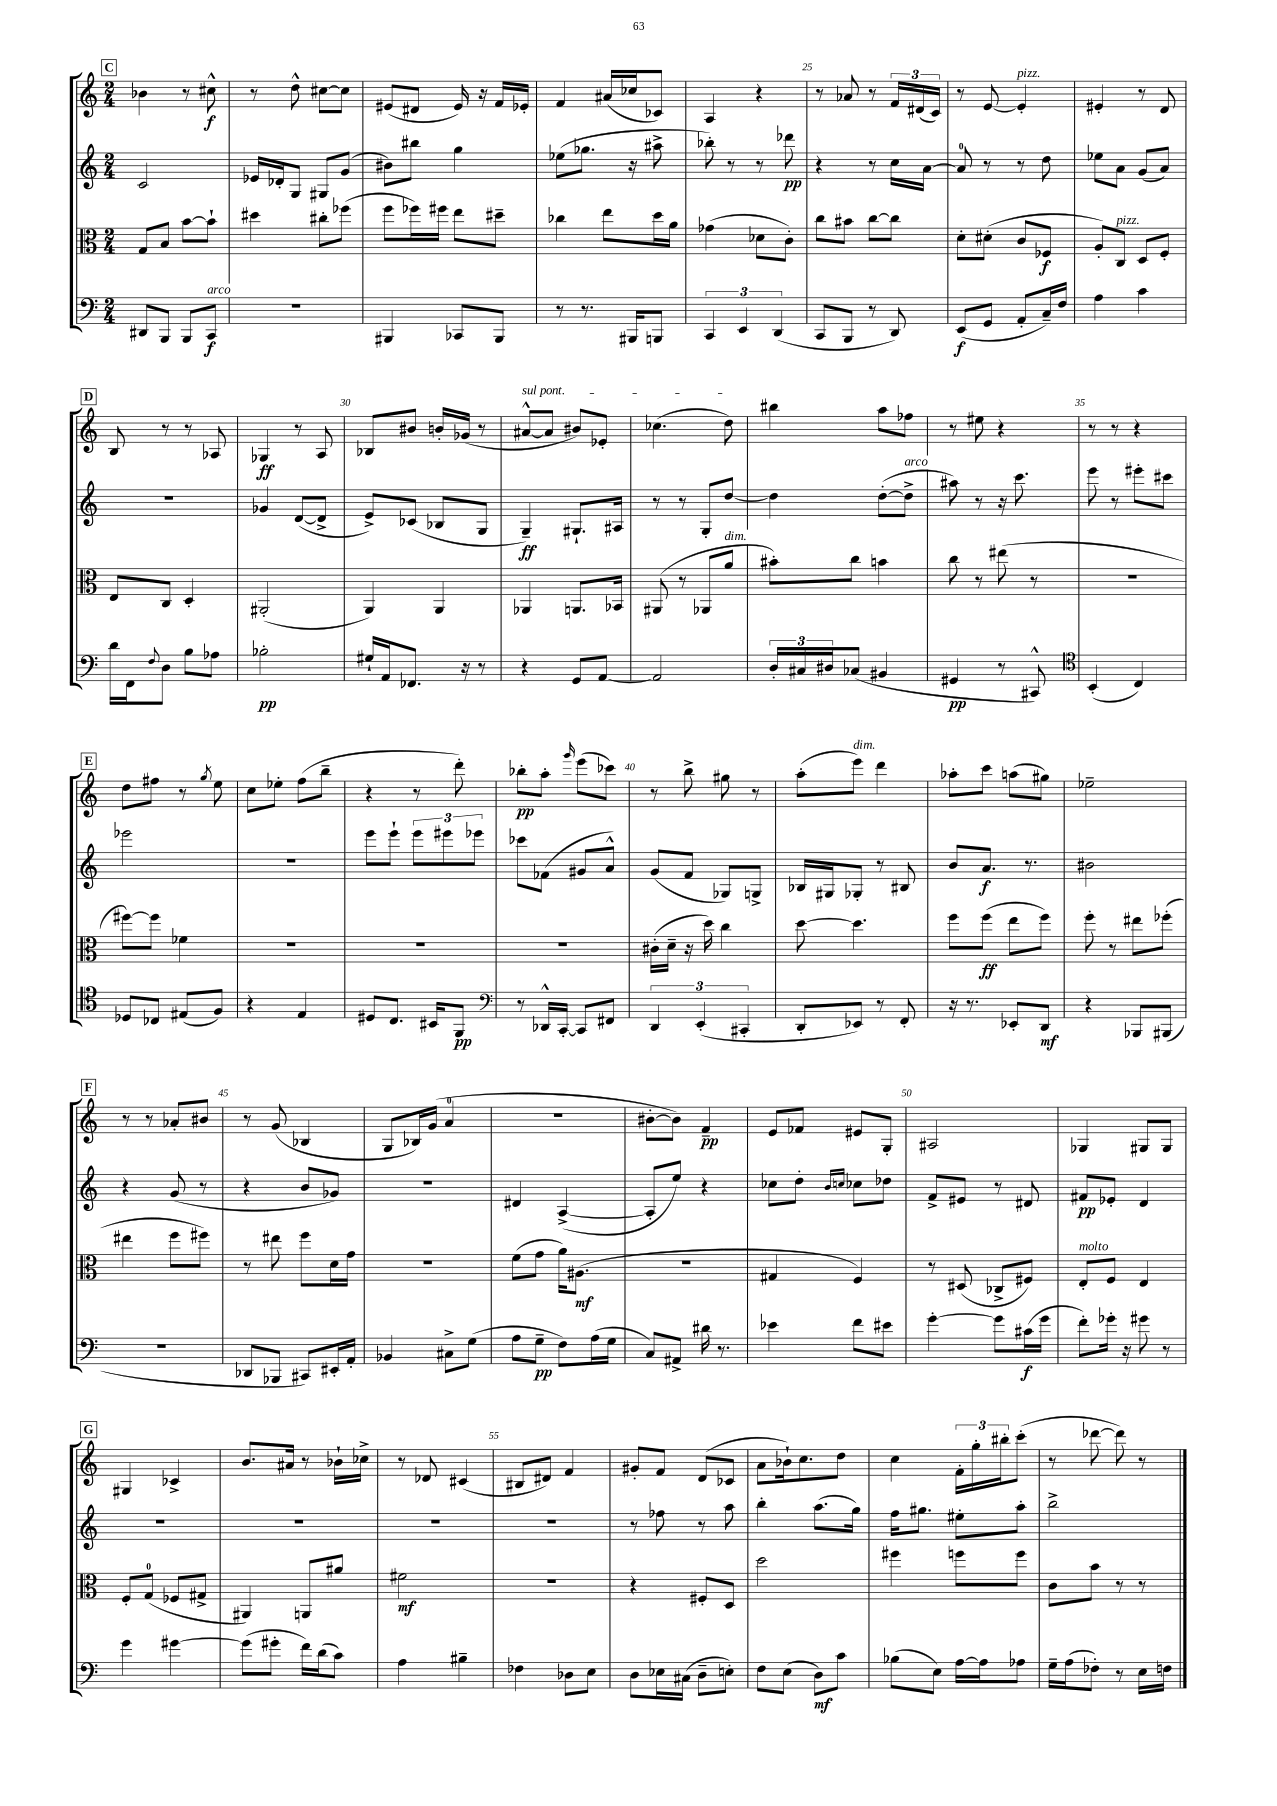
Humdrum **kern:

**kern	**kern	**kern	**kern
*staff4	*staff3	*staff2	*staff1
*clefF4	*clefC3	*clefG2	*clefG2
*k[]	*k[]	*k[]	*k[]
*M2/4	*M2/4	*M2/4	*M2/4
8DD#	8G	2c	4b-
8BBB	8B	.	.
8BBB	[8b	.	8r
8CC	8b`]	.	8cc#^^
=	=	=	=
2r	4dd#	16e-	8r
.	.	16d-'	.
.	.	8G	8dd^^
.	8cc#'	8G#	[8cc#
.	(8ff-	(8g	8cc#]
=	=	=	=
4BBB#	8ff	8b#)	(8e#
.	16ff-)	8bb#	8d#
.	16ff#	.	.
8CC-	8ee	4gg	16e#)
.	.	.	16r
8BBB#	8dd#~	.	16f
.	.	.	16e-'
=	=	=	=
8r	4cc-	(8ee-	4f
8.r	.	8.gg-	.
.	8ee	.	(16a#
16BBB#	.	16r	16cc-
8BBB	16dd	8aa#^	8c-)
.	16a	.	.
=	=	=	=
6CC	(4g-	8bb-')	4A
.	.	8r	.
6EE	.	.	.
.	8d-	8r	4r
(6DD	.	.	.
.	8c')	8ddd-	.
=	=	=	=
8CC	8cc	4r	8r
8BBB	8b#	.	8a-
8r	[8cc	8r	8r
8DD)	8cc]	16cc	24f
.	.	.	(24d#
.	.	[16a	.
.	.	.	24c)
=	=	=	=
(8EE	8d'	8a]	8r
8GG	(8d#'	8r	[8e
8AA'	8c	8r	4e']
16C~)	8F-	8dd	.
16F	.	.	.
=	=	=	=
4A	8A')	8ee-	4e#'
.	8C	8a	.
4c	8D	(8g	8r
.	8F'	8a)	8d
=	=	=	=
16d	8E	2r	8B
16FF	.	.	.
8qqF	.	.	.
8D	8C	.	8r
8B	4D'	.	8r
8A-	.	.	8A-
=	=	=	=
2B-'	(2AA#'	4g-	4G-
.	.	([8d	8r
.	.	8d^]	8A
=	=	=	=
16G#`	4AA)	8e^)	8B-
16AA	.	.	.
8.FF-	.	(8c-	8b#
.	4AA	8B-	16b'
16r	.	.	(16g-
8r	.	8G	8r
=	=	=	=
4r	4AA-	4G~)	[8a#^^
.	.	.	8a#]
8GG	8.AA	8.G#`	8b#)
[8AA	.	.	8e-'
.	16BB-	16A#	.
=	=	=	=
2AA]	(8AA#	8r	(4.cc-
.	8r	8r	.
.	8AA-	8G'	.
.	8a	[8dd	8dd)
=	=	=	=
24D'	8b#')	4dd]	4bb#
24C#	.	.	.
24D#	.	.	.
(8C-	8cc	.	.
4BB#	4b	([8dd'	8aa
.	.	8dd^]	8ff-
=	=	=	=
4GG#	8cc	8aa#)	8r
.	8r	8r	8ee#
8r	(8ee#	16r	4r
.	.	8.ccc	.
8CC#^^)	8r	.	.
=	=	=	=
*clefC4	*	*	*
(4BB'	2r	8eee	8r
.	.	8r	8r
4C)	.	8eee#'	4r
.	.	8ccc#	.
=	=	=	=
8D-	[8ff#)	2eee-	8dd
8C-	8ff#]	.	8ff#
(8E#	4f-	.	8r
.	.	.	8qgg
8F)	.	.	8ee
=	=	=	=
4r	2r	2r	8cc
.	.	.	8ee-'
4E	.	.	(8ff
.	.	.	8bb~
=	=	=	=
8D#	2r	8eee	4r
8.C	.	8eee`	.
.	.	12eee	8r
16BB#	.	.	.
.	.	12eee#	.
8FF	.	.	8ddd')
.	.	12eee-	.
=	=	=	=
*clefF4	*	*	*
8r	2r	8ccc-	8bb-'
16DD-^^	.	(8f-	8aa'
[16CC'	.	.	.
.	.	.	16qqggg
8CC]	.	8g#	(8eee
8FF#	.	8a^^)	8ccc-)
=	=	=	=
6DD	(16c#'	(8g	8r
.	16d~	.	.
.	16r	8f	8bb^
(6EE'	.	.	.
.	16dd)	.	.
.	4cc	8G-)	8gg#
6CC#'	.	.	.
.	.	8G^	8r
=	=	=	=
8DD'	[8dd	16B-	(8aa'
.	.	16G#	.
8EE-)	4.dd]	8G-'	8eee)
8r	.	8r	4ddd
8FF'	.	8B#	.
=	=	=	=
16r	8ff	8b	8aa-'
8.r	.	.	.
.	(8ff	8.a	8ccc
8EE-'	8ee	.	(8aa
.	.	8.r	.
8DD	8ff)	.	8gg#)
=	=	=	=
4r	8ff'	2b#	2ee-~
.	8r	.	.
8BBB-	8ee#	.	.
(8BBB#	(8ff-'	.	.
=	=	=	=
2r	4ee#	4r	8r
.	.	.	8r
.	8ff	(8g	8a-'
.	8ff#)	8r	8b#
=	=	=	=
8DD-	8r	4r	8r
8BBB-	8ee#	.	(8g
8CC#)	8ff	8b	4B-
16EE#'	16d	8g-)	.
16AA'	16g	.	.
=	=	=	=
4BB-	2r	2r	8G
.	.	.	16B-)
.	.	.	(16g
8C#^	.	.	4a
(8G	.	.	.
=	=	=	=
8A	(8f	4d#	2r
8G~	8g	.	.
8F)	16a)	([4A^	.
.	(8.A#	.	.
(16A	.	.	.
16G	.	.	.
=	=	=	=
8C)	2r	8A']	[8b#'
8AA#^	.	8ee)	8b#])
16d#	.	4r	4f~
8.r	.	.	.
=	=	=	=
4e-	4G#	8cc-	8e
.	.	8dd'	8f-
.	.	16qqb	.
.	.	16qqcc	.
8f	4F)	8cc-	8e#
8e#	.	8dd-	8G'
=	=	=	=
[4g'	8r	8f^	2A#
.	(8D#	8e#	.
8g]	8C-^	8r	.
(16c#	8F#)	8d#	.
16g	.	.	.
=	=	=	=
8f')	8E'	8f#	4G-
16g-'	8F	8e-'	.
16r	.	.	.
8g#	4E	4d	8G#
8r	.	.	8G#
=	=	=	=
4g	8F'	2r	4G#
.	(8G	.	.
[4g#	8F-	.	4c-^
.	8G#^	.	.
=	=	=	=
(8g#]	4AA#)	2r	8.b
8g#'	.	.	.
.	.	.	16a#
16f)	8AA	.	8r
(16d	.	.	.
8c)	8a#	.	16b-`
.	.	.	16cc-^
=	=	=	=
4A	2f#	2r	8r
.	.	.	8d-
4B#~	.	.	(4c#
=	=	=	=
4F-	2r	2r	8B#
.	.	.	8d#)
8D-	.	.	4f
8E	.	.	.
=	=	=	=
8D	4r	8r	8g#'
16E-	.	8ff-	8f
(16C#	.	.	.
8D~	8F#'	8r	(8d
8E')	8D	8aa	8c-
=	=	=	=
8F	2dd	4bb'	8a
(8E	.	.	16b-`)
.	.	.	8.cc
8D)	.	(8.aa	.
8c	.	.	8dd
.	.	16gg)	.
=	=	=	=
(8B-	4ff#	16ff	4cc
.	.	8.gg#	.
8E)	.	.	.
[16A	8ff	8ee#'	24f'
.	.	.	24gg'
16A]	.	.	.
.	.	.	24bb#'
8A-	8ff	8aa'	(8ccc'
=	=	=	=
16G~	8c	2bb^	8r
(16A	.	.	.
8F-')	8b	.	[8ddd-
8r	8r	.	8ddd-])
16E	8r	.	8r
16F	.	.	.
==	==	==	==
*-	*-	*-	*-
